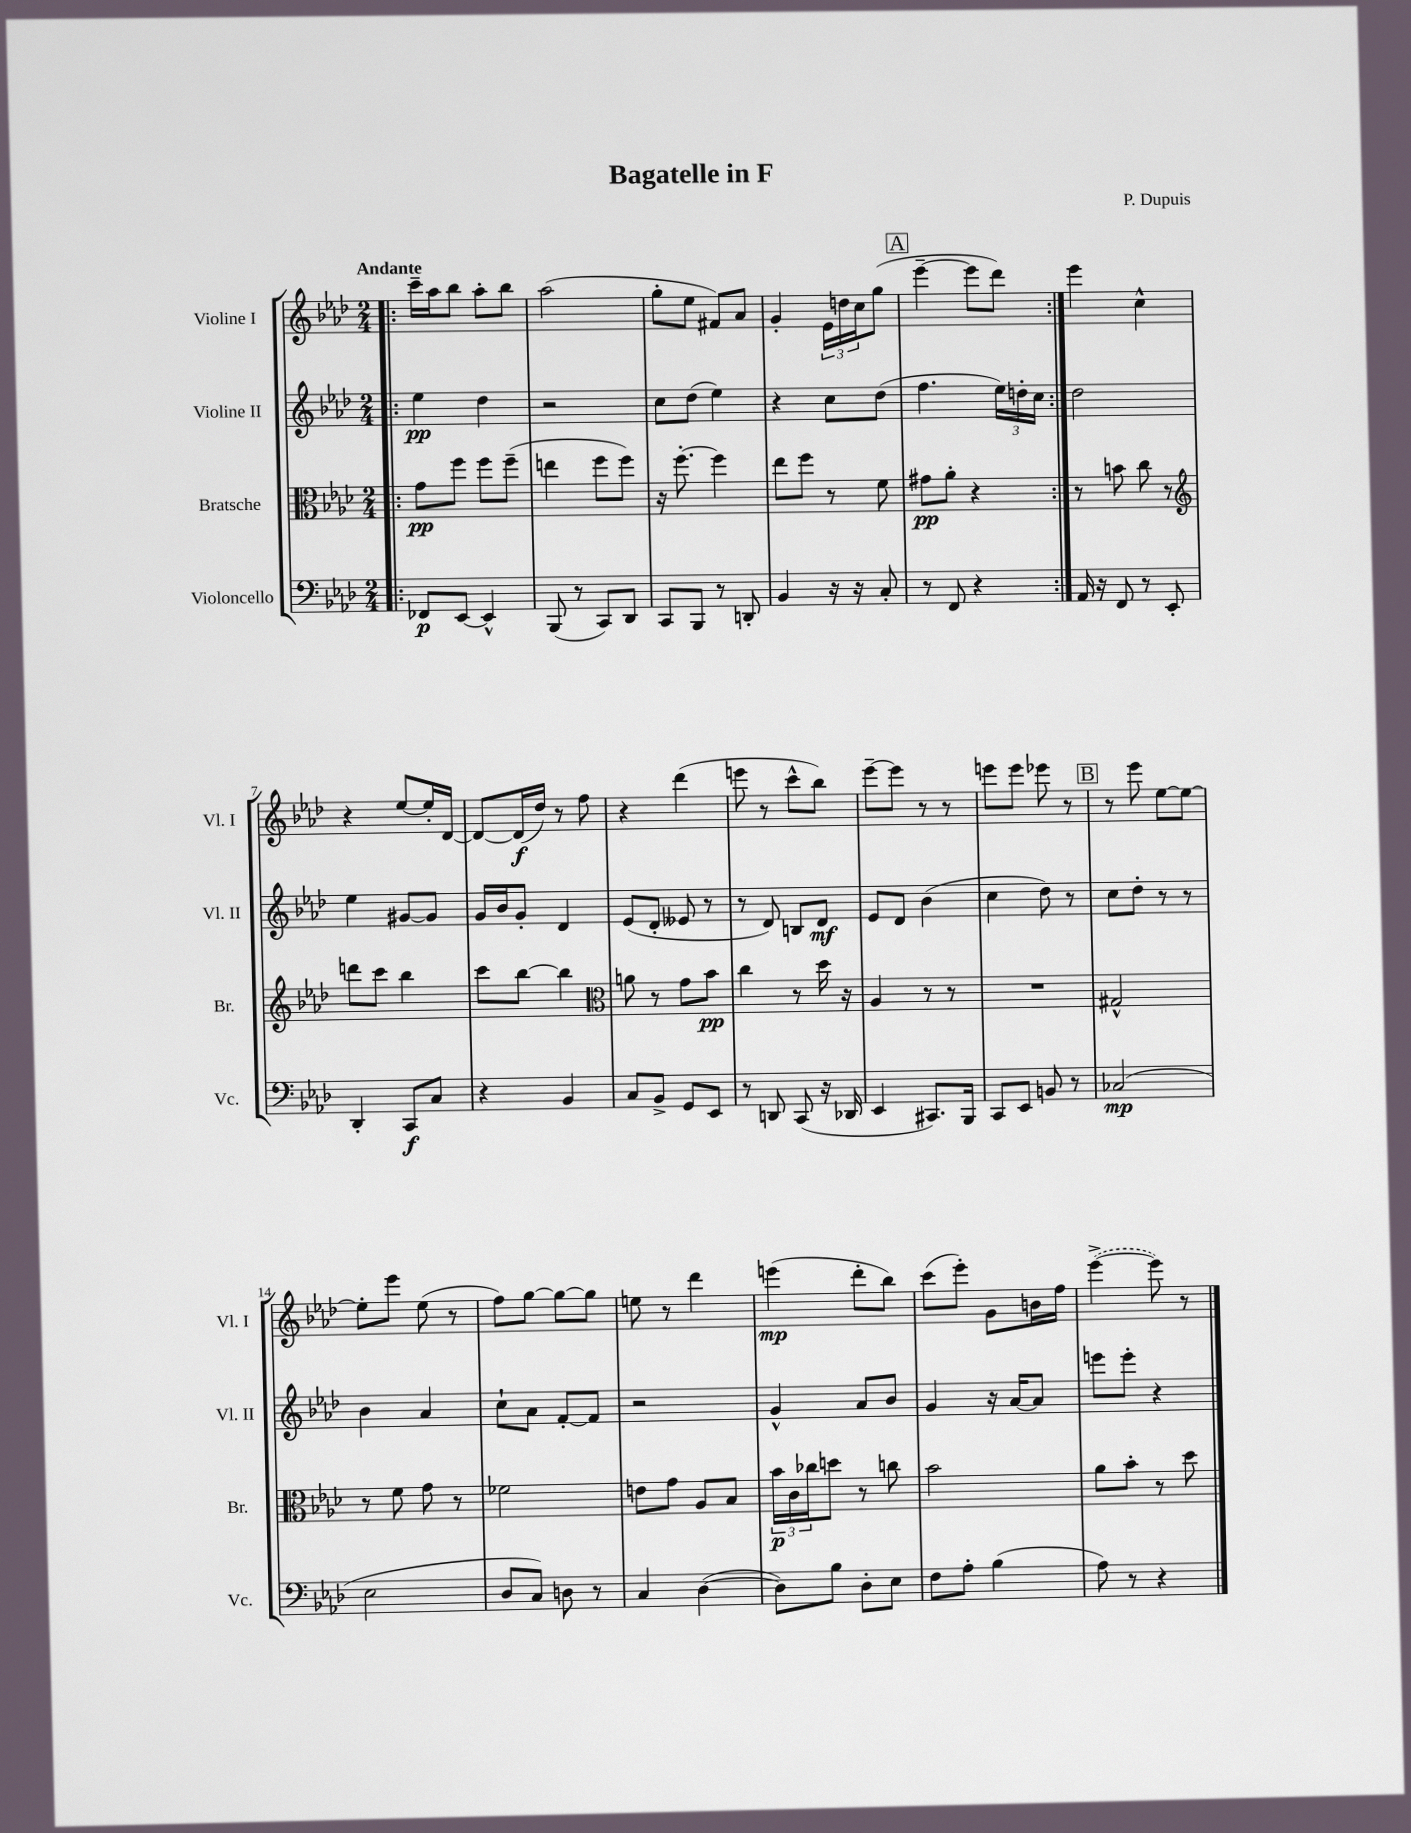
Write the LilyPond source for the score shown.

\header { title = "Bagatelle in F" composer = "P. Dupuis" }
<<
\new StaffGroup <<
\new Staff = "s0" \with { instrumentName = "Violine I" shortInstrumentName = "Vl. I" } {
    \clef treble \key aes \major \numericTimeSignature \time 2/4 \tempo "Andante"
    \repeat volta 2 { \bar ".|:" c'''16-- aes''16 bes''8 aes''8-. bes''8 |
    aes''2( |
    g''8-. ees''8 fis'8) aes'8 |
    g'4-. \tuplet 3/2 { ees'16 d''16 c''16 } g''8( |
    \mark \markup { \box "A" } ees'''4~-- ees'''8 des'''8) | }
    ees'''4 c''4-^ |
    r4 ees''8~ ees''16-. des'16~ |
    des'8~ des'16\f( des''16) r8 f''8 |
    r4 des'''4( |
    e'''8 r8 c'''8-^ bes''8) |
    ees'''8~-- ees'''8 r8 r8 |
    e'''8 e'''8 ees'''8 r8 |
    \mark \markup { \box "B" } r8 ees'''8 ees''8~ ees''8~ |
    ees''8-. ees'''8 ees''8( r8 |
    f''8) g''8~ g''8~ g''8 |
    e''8 r8 des'''4 |
    e'''4\mp( des'''8-. bes''8) |
    c'''8( ees'''8-.) g'8 b'16 f''16 |
    \once \slurDashed ees'''4~->( ees'''8) r8 \bar "|." |
}
\new Staff = "s1" \with { instrumentName = "Violine II" shortInstrumentName = "Vl. II" } {
    \clef treble \key aes \major \numericTimeSignature \time 2/4
    \repeat volta 2 { \bar ".|:" ees''4\pp des''4 |
    r2 |
    c''8 des''8( ees''4) |
    r4 c''8 des''8( |
    \mark \markup { \box "A" } f''4. \tuplet 3/2 { ees''16) d''16-. c''16 } | }
    des''2 |
    ees''4 gis'8~ gis'8 |
    g'16 bes'16 g'8-. des'4 |
    ees'8( des'8-. eeses'8 r8 |
    r8 des'8) b8 des'8\mf |
    ees'8 des'8 bes'4( |
    c''4 des''8) r8 |
    \mark \markup { \box "B" } c''8 des''8-. r8 r8 |
    bes'4 aes'4 |
    c''8-! aes'8 f'8~-. f'8 |
    r2 |
    g'4-^ aes'8 bes'8 |
    g'4 r16 aes'16~ aes'8 |
    e'''8 e'''8-. r4 \bar "|." |
}
\new Staff = "s2" \with { instrumentName = "Bratsche" shortInstrumentName = "Br." } {
    \clef alto \key aes \major \numericTimeSignature \time 2/4
    \repeat volta 2 { \bar ".|:" g'8\pp f''8 f''8 f''8--( |
    e''4 f''8 f''8) |
    r16 f''8.~-. f''4 |
    ees''8 f''8 r8 f'8 |
    \mark \markup { \box "A" } gis'8\pp aes'8-. r4 | }
    r8 b'8 c''8 r8 |
    \clef treble d'''8 c'''8 bes''4 |
    c'''8 bes''8~ bes''4 |
    \clef alto a'8 r8 g'8 bes'8\pp |
    c''4 r8 des''16 r16 |
    aes4 r8 r8 |
    R2 |
    \mark \markup { \box "B" } gis2-^ |
    r8 f'8 g'8 r8 |
    fes'2 |
    e'8 g'8 aes8 bes8 |
    \tuplet 3/2 { bes'16\p c'16 ces''16 } d''8 r8 c''8 |
    bes'2 |
    aes'8 bes'8-. r8 des''8 \bar "|." |
}
\new Staff = "s3" \with { instrumentName = "Violoncello" shortInstrumentName = "Vc." } {
    \clef bass \key aes \major \numericTimeSignature \time 2/4
    \repeat volta 2 { \bar ".|:" fes,8\p ees,8~ ees,4-^ |
    bes,,8( r8 c,8) des,8 |
    c,8 bes,,8 r8 d,8-. |
    bes,4 r16 r16 c8-. |
    \mark \markup { \box "A" } r8 f,8 r4 | }
    aes,16 r16 f,8 r8 ees,8-. |
    des,4-. c,8\f c8 |
    r4 bes,4 |
    c8 bes,8-> g,8 ees,8 |
    r8 d,8 c,8( r16 des,16 |
    ees,4 cis,8.) bes,,16 |
    c,8 ees,8 b,8 r8 |
    \mark \markup { \box "B" } ces2\mp( |
    ees2 |
    des8 c8) d8 r8 |
    c4 des4~( |
    des8) bes8 des8-. ees8 |
    f8 aes8-. bes4( |
    aes8) r8 r4 \bar "|." |
}
>>
>>
